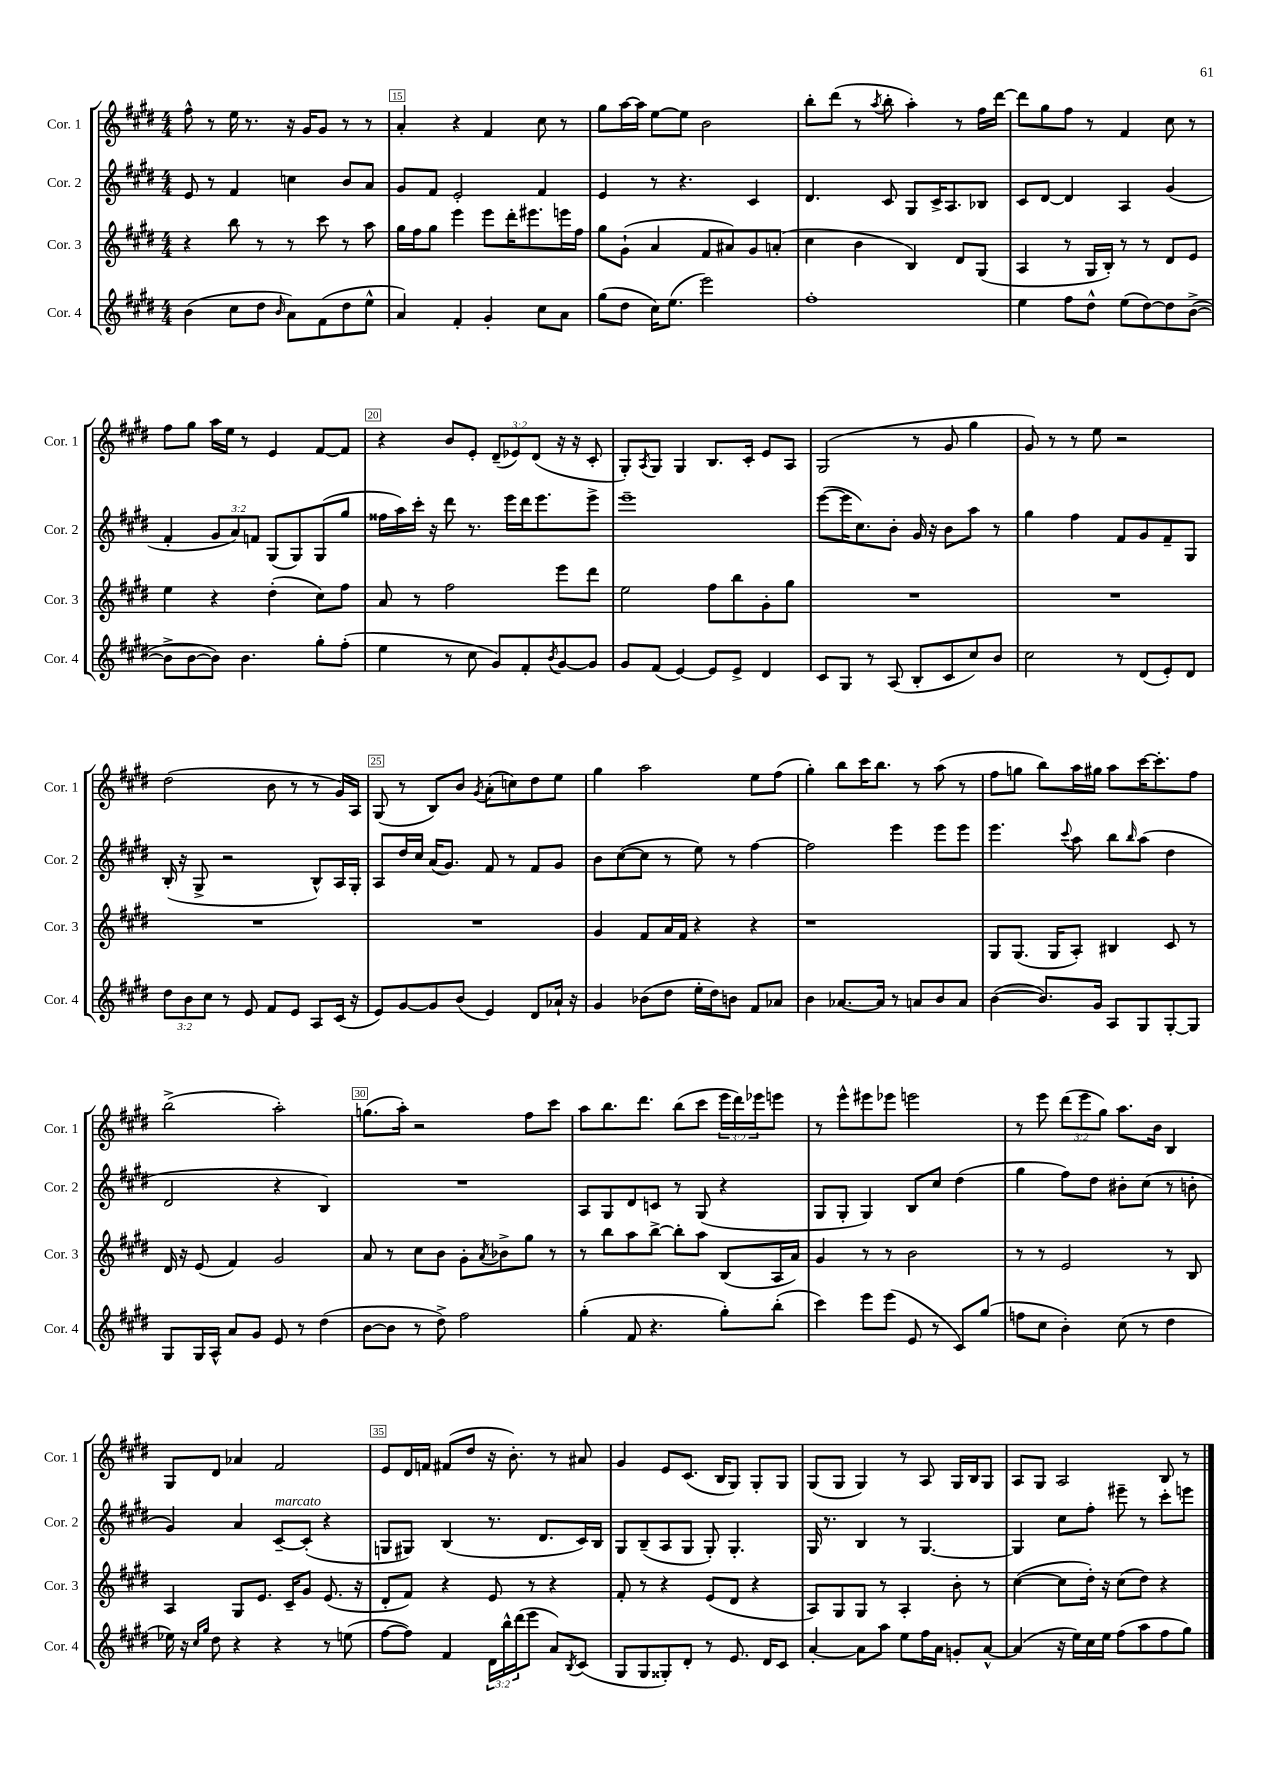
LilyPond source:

<<
\new StaffGroup <<
\new Staff = "s0" \with { instrumentName = "Cor. 1" shortInstrumentName = "Cor. 1" } {
    \clef treble \key e \major \numericTimeSignature \time 4/4 \override Staff.TupletNumber.text = #tuplet-number::calc-fraction-text
    fis''8-^ r8 e''16 r8. r16 gis'16 gis'8 r8 r8 |
    a'4-. r4 fis'4 cis''8 r8 |
    gis''8 a''16~ a''16 e''8~ e''8 b'2 |
    b''8-. dis'''8( r8 \acciaccatura { a''8 } b''8-. a''4-.) r8 fis''16 dis'''16~ |
    dis'''8 gis''8 fis''8 r8 fis'4 cis''8 r8 |
    fis''8 gis''8 a''16 e''16 r8 e'4 fis'8~ fis'8 |
    r4 b'8 e'8-. \tuplet 3/2 { dis'8--( ees'8) dis'8( } r16 r16 cis'8-. |
    gis8-.) \acciaccatura { a8 } gis8 gis4 b8. cis'16-. e'8 a8 |
    gis2( r8 gis'8 gis''4 |
    gis'8) r8 r8 e''8 r2 |
    dis''2( b'8 r8 r8 gis'16) a16 |
    gis8( r8 b8) b'8 \acciaccatura { gis'8 } a'8-.( c''8) dis''8 e''8 |
    gis''4 a''2 e''8 fis''8( |
    gis''4-.) b''8 cis'''16 b''8. r8 a''8( r8 |
    fis''8 g''8 b''8) a''16 gis''16 a''8 cis'''16~ cis'''8.-. fis''8 |
    b''2->( a''2-.) |
    g''8.( a''16-.) r2 fis''8 cis'''8 |
    a''8 b''8. dis'''8. b''8( cis'''8 \tuplet 3/2 { e'''16 dis'''16) ees'''16 } e'''8 |
    r8 e'''8-^ eis'''8 ees'''8 e'''2 |
    r8 e'''8 \tuplet 3/2 { dis'''8( e'''8 gis''8) } a''8. b'16 b4 |
    gis8 dis'8 aes'4 fis'2 |
    e'8 dis'16 f'16 fis'8( dis''8 r16 b'8.-.) r8 ais'8 |
    gis'4 e'8 cis'8.( b16 gis8) gis8-. gis8 |
    gis8( gis8 gis4) r8 a8 gis16 b16 gis8 |
    a8 gis8 a2 b8 r8 \bar "|." |
}
\new Staff = "s1" \with { instrumentName = "Cor. 2" shortInstrumentName = "Cor. 2" } {
    \clef treble \key e \major \numericTimeSignature \time 4/4 \override Staff.TupletNumber.text = #tuplet-number::calc-fraction-text
    e'8 r8 fis'4 c''4 b'8 a'8 |
    gis'8 fis'8 e'2-. fis'4 |
    e'4 r8 r4. cis'4 |
    dis'4. cis'8 gis8 cis'16-> a8. bes8 |
    cis'8 dis'8~ dis'4 a4 gis'4( |
    fis'4-. \tuplet 3/2 { gis'8 a'8) f'8 } gis8( gis8) gis8( gis''8 |
    fisis''16 a''16) cis'''16-. r16 dis'''8 r8. e'''16 dis'''16 e'''8. e'''8-> |
    e'''1-- |
    e'''8~( e'''16 cis''8.) b'8-. gis'16 r16 b'8 a''8 r8 |
    gis''4 fis''4 fis'8 gis'8 fis'8-- gis8 |
    b16-.( r16 gis8-> r2 b8-^) a16 gis16-. |
    a8 dis''16 cis''16 a'16( gis'8.) fis'8 r8 fis'8 gis'8 |
    b'8 cis''8~( cis''8 r8 e''8) r8 fis''4~ |
    fis''2 e'''4 e'''8 e'''8 |
    e'''4. \appoggiatura { cis'''8 } a''8 b''8 \grace { b''16 } a''8( dis''4 |
    dis'2 r4 b4) |
    R1 |
    a8 gis8 dis'8 c'8 r8 gis8( r4 |
    gis8 gis8-. gis4) b8 cis''8 dis''4( |
    gis''4 fis''8) dis''8 bis'8-. cis''8( r8 b'8-. |
    gis'4) a'4 cis'8~--^\markup { \italic "marcato" } cis'8-.( r4 |
    g8 gis8) b4( r8. dis'8. cis'16) b16 |
    gis8 b8--( a8 gis8 gis8-.) gis4.-. |
    gis16 r8. b4 r8 gis4.~ |
    gis4 cis''8 fis''8-. eis'''8-- r8 cis'''8-. e'''8 \bar "|." |
}
\new Staff = "s2" \with { instrumentName = "Cor. 3" shortInstrumentName = "Cor. 3" } {
    \clef treble \key e \major \numericTimeSignature \time 4/4
    r4 b''8 r8 r8 cis'''8 r8 a''8 |
    gis''16 fis''16 gis''8 e'''4 e'''8 dis'''16-. eis'''8. e'''16 fis''16 |
    gis''8 gis'8-!( a'4 fis'8 ais'8) gis'8 a'8-.( |
    cis''4 b'4 b4) dis'8 gis8( |
    a4 r8 gis16 b16-.) r8 r8 dis'8 e'8 |
    e''4 r4 dis''4-.( cis''8) fis''8 |
    a'8 r8 fis''2 e'''8 dis'''8 |
    e''2 fis''8 b''8 gis'8-. gis''8 |
    R1 |
    R1 |
    R1 |
    R1 |
    gis'4 fis'8 a'16 fis'16 r4 r4 |
    r1 |
    gis8 gis8.( gis16 a8-.) bis4 cis'8 r8 |
    dis'16 r16 e'8( fis'4) gis'2 |
    a'8 r8 cis''8 b'8 gis'8-. \acciaccatura { a'8 } bes'8-> gis''8 r8 |
    r8 b''8 a''8 b''8~-> b''8-. a''8 b8( a16 a'16) |
    gis'4 r8 r8 b'2 |
    r8 r8 e'2 r8 b8 |
    a4 gis8 e'8. cis'16-- gis'8 e'8.( r16 |
    dis'8-. fis'8) r4 e'8 r8 r4 |
    fis'8-. r8 r4 e'8( dis'8 r4 |
    a8) gis8 gis8 r8 a4-. b'8-. r8 |
    cis''4~( cis''8 dis''16-.) r16 cis''8( dis''8) r4 \bar "|." |
}
\new Staff = "s3" \with { instrumentName = "Cor. 4" shortInstrumentName = "Cor. 4" } {
    \clef treble \key e \major \numericTimeSignature \time 4/4 \override Staff.TupletNumber.text = #tuplet-number::calc-fraction-text
    b'4( cis''8 dis''8 \grace { b'16 } a'8) fis'8( dis''8 e''8-^ |
    a'4) fis'4-. gis'4-. cis''8 a'8 |
    gis''8( dis''8 cis''16) e''8.( e'''2) |
    fis''1-. |
    e''4 fis''8 dis''8-^ e''8( dis''8~) dis''8 b'8~->( |
    b'8-> b'8~ b'8) b'4. gis''8-. fis''8-.( |
    e''4 r8 cis''8 gis'8) fis'8-. \acciaccatura { b'8 } gis'8~ gis'8 |
    gis'8 fis'8( e'4~) e'8 e'8-> dis'4 |
    cis'8 gis8 r8 a8( b8-. cis'8 cis''8) b'8 |
    cis''2 r8 dis'8( e'8-.) dis'8 |
    \tuplet 3/2 { dis''8 b'8 cis''8 } r8 e'8 fis'8 e'8 a8 cis'16( r16 |
    e'8) gis'8~ gis'8 b'8( e'4) dis'8 aes'16-! r16 |
    gis'4 bes'8( dis''8 e''16-. dis''16) b'8 fis'8 aes'8 |
    b'4 aes'8.~ aes'16 r8 a'8 b'8 a'8 |
    b'4~( b'8.) gis'16 a8 gis8 gis8~-. gis8 |
    gis8 gis16 a16-^ a'8 gis'8 e'8 r8 dis''4( |
    b'8~ b'8 r8 dis''8->) fis''2 |
    gis''4-.( fis'8 r4. gis''8-.) b''8-.( |
    cis'''4) e'''8 e'''8( e'8 r8 cis'8) gis''8( |
    f''8 cis''8 b'4-.) cis''8( r8 dis''4 |
    ees''16) r16 \grace { cis''16 gis''16 } dis''8 r4 r4 r8 e''8( |
    fis''8~ fis''8) fis'4 \tuplet 3/2 { dis'16 b''16-^ dis'''16( } e'''8 a'8) \acciaccatura { b8 } cis'8( |
    gis8 gis8 gisis8-.) dis'8-. r8 e'8. dis'16 cis'8 |
    a'4~-. a'8 a''8 e''8 fis''16 a'16 g'8-. a'8~-^ |
    a'4( r16 e''16) cis''16 e''16 fis''8( a''8 fis''8 gis''8) \bar "|." |
}
>>
>>
\layout { \context { \Score currentBarNumber = #14 \override BarNumber.break-visibility = ##(#f #t #t) barNumberVisibility = #(every-nth-bar-number-visible 5) \override BarNumber.stencil = #(make-stencil-boxer 0.1 0.3 ly:text-interface::print) } }
